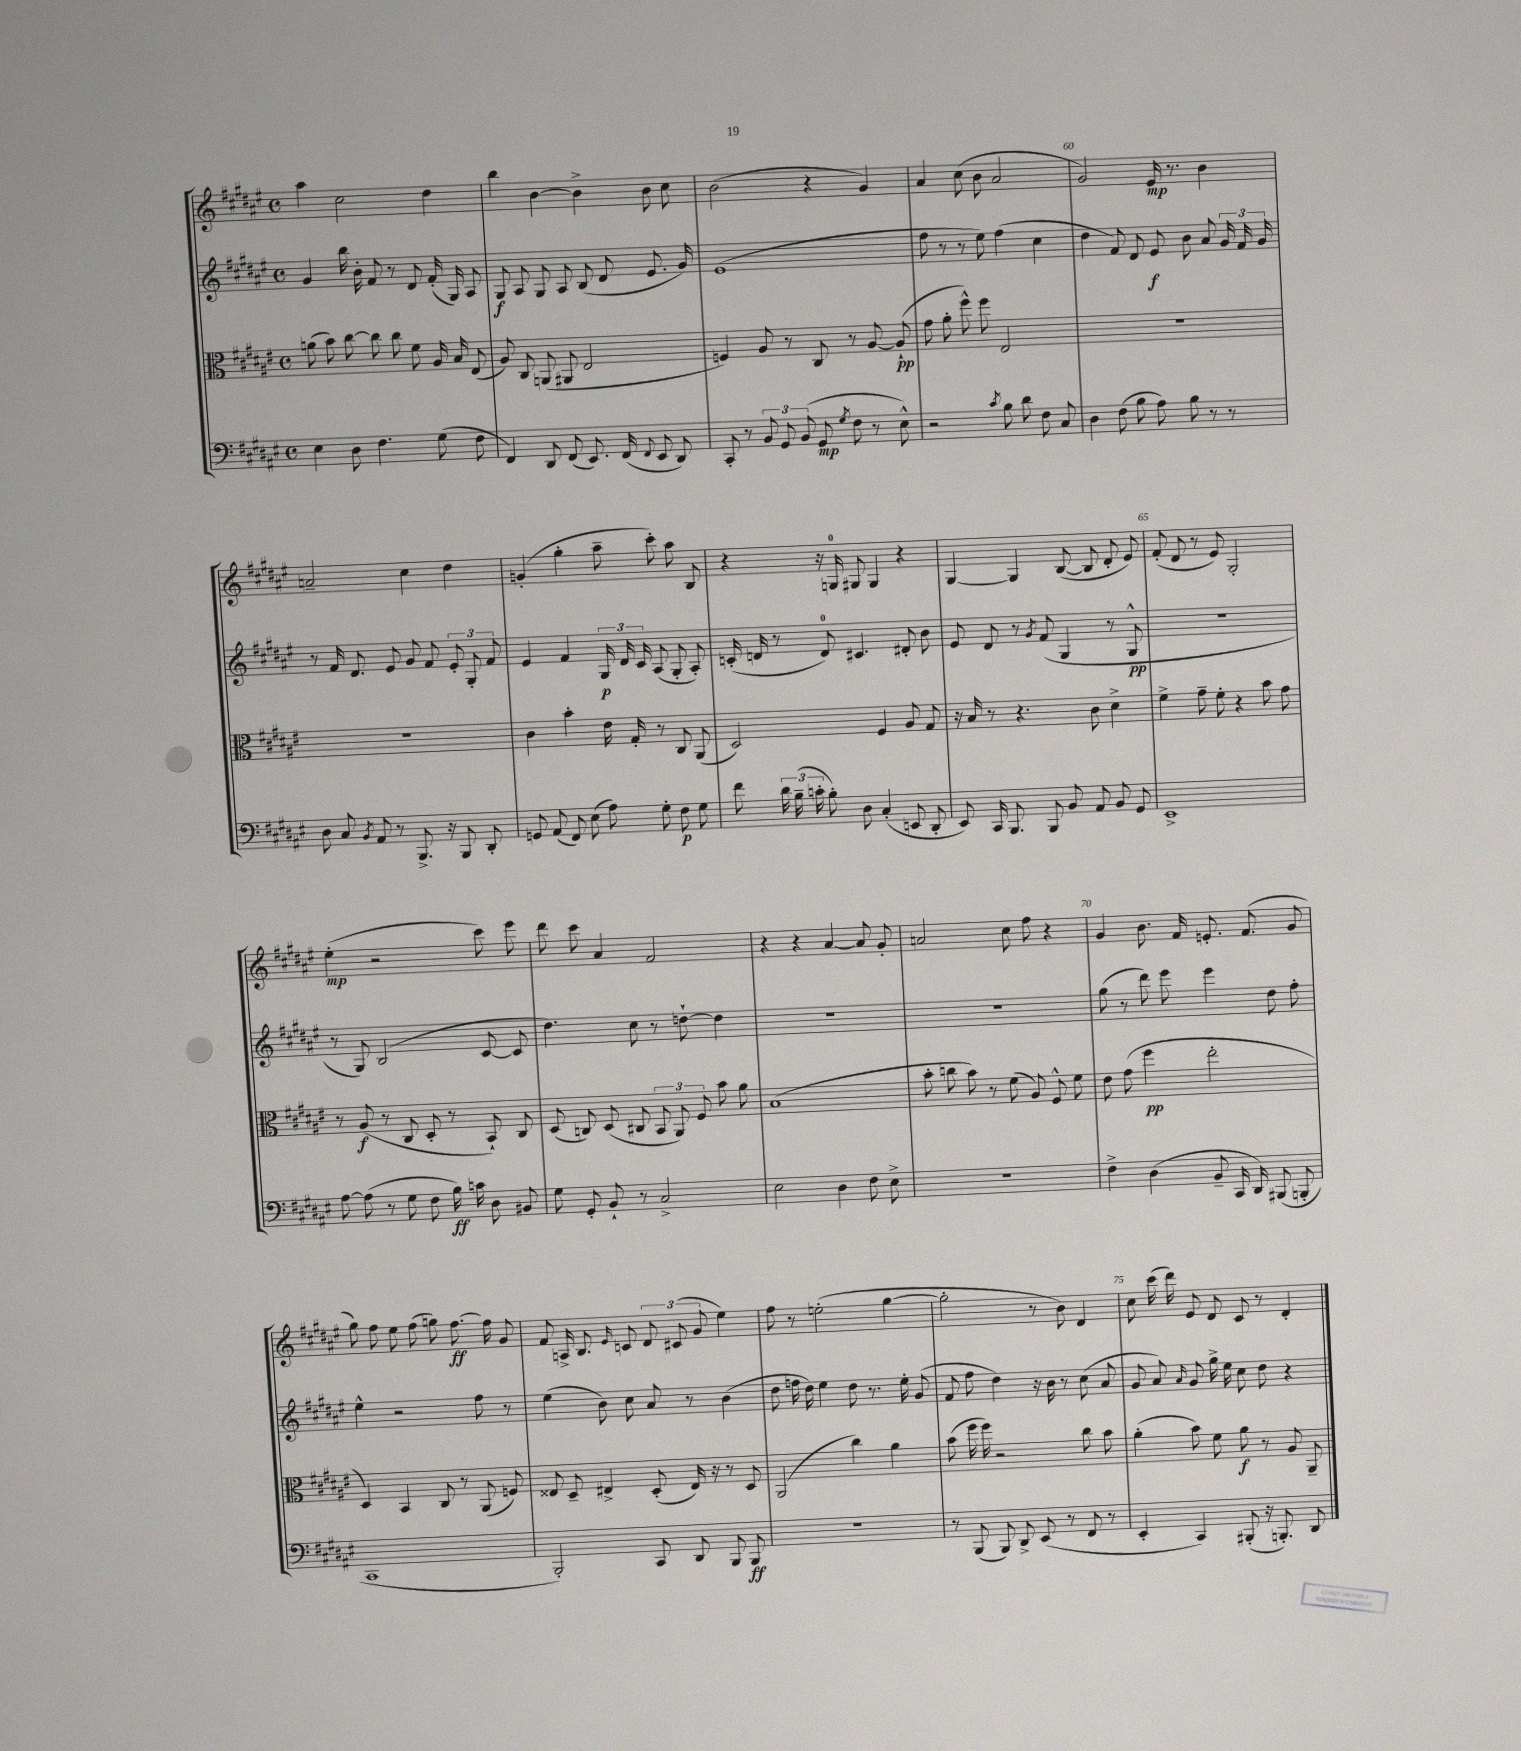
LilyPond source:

<<
\new StaffGroup <<
\new Staff = "s0" {
    \clef treble \key fis \major \defaultTimeSignature \time 4/4
    \autoBeamOff ais''4 cis''2 dis''4 |
    b''4 b'4~ b'4-> b'8 cis''8 |
    b'2( r4 gis'4) |
    ais'4 cis''8( b'8 ais'2 |
    gis'2) eis'16\mp r8. b'4 |
    a'2-- cis''4 dis''4 |
    g'4-.( gis''4-. ais''8-- cis'''8-.) ais''8 b8 |
    r4 r16 g16-0 gis8 gis4 r4 |
    gis4~ gis4 b8~( b8 dis'8-. eis'8) |
    fis'8-.( dis'8 r8 eis'8) gis2-. |
    eis''4-.\mp( r2 cis'''8) eis'''8 |
    dis'''8 cis'''8 ais'4 fis'2 |
    r4 r4 ais'4~ ais'8 gis'8-. |
    a'2 cis''8 fis''8 r4 |
    gis'4 b'8. fis'16 e'8.-. fis'8.( gis'8 |
    gis''8) fis''8 eis''8 fis''8( g''8) fis''8.~\ff fis''16 gis'8 |
    fis'8 a16-> b8. \grace { eis'16 } c'8 \tuplet 3/2 { dis'8 cis'8( gis'8 } eis''4) |
    fis''8 r8 e''2-.( gis''4~ |
    gis''2-. r8 b'8) dis'4 |
    cis''8 cis'''16( dis'''16) eis'8 dis'8 cis'8 r8 dis'4-. \bar "|." |
}
\new Staff = "s1" {
    \clef treble \key fis \major \defaultTimeSignature \time 4/4
    \autoBeamOff gis'4 b''16 b'16-. fis'8 r8 dis'8 fis'16-.( gis16) ais8 |
    gis8\f ais8 gis8 ais8 b8( dis'8 eis'8. gis'16) |
    eis'1( |
    fis''8 r8 r8 eis''8) fis''4( cis''4 |
    dis''4 fis'8) dis'8 eis'8\f b'8 ais'8 \tuplet 3/2 { gis'16 fis'16 gis'16 } |
    r8 fis'16 dis'8. eis'8 gis'8 fis'8 \tuplet 3/2 { eis'8-. gis8-. fis'8 } |
    eis'4 fis'4 \tuplet 3/2 { gis16\p dis'16 cis'16 } ais8( gis8-. ais8-.) |
    c'16-.( d'16 r8 d'8-0) cis'4. dis'8-. b'8 |
    eis'8 dis'8 r8 \acciaccatura { gis'8 } fis'8( gis4 r8 gis8-^\pp |
    R1 |
    r8 gis8) b2( cis'8~ cis'8 |
    dis''4.) cis''8 r8 d''8~-! d''4 |
    R1 |
    R1 |
    gis''8( r8 dis'''8) eis'''8 eis'''4 dis''8 fis''8-. |
    eis''4-^ r2 fis''8 r8 |
    eis''4( b'8) cis''8 ais'8 r8 b'4( |
    dis''8 f''16 dis''16) eis''4 dis''8 r8. eis''16-. gis'8( |
    fis'8 fis''8 dis''4) r16 b'16 r8 cis''8( ais'8 |
    gis'8 ais'8) \grace { ais'16 } gis'8 gis''16-> eis''16 cis''8 dis''8 r4 \bar "|." |
}
\new Staff = "s2" {
    \clef alto \key fis \major \defaultTimeSignature \time 4/4
    \autoBeamOff a'8( b'8) cis''8~ cis''8 cis''8 fis'8 ais16 b16 eis8( |
    ais8) cis8 a,8( ais,8 eis2 |
    f4) ais8 r8 cis8 r8 ais8~ ais8-!\pp( |
    gis'8 ais'8-. fis''8-^) fis''8 eis2 |
    R1 |
    R1 |
    cis'4 b'4-. eis'16 gis16-. r8 cis8 ais,8( |
    dis2) fis4 ais8 gis8 |
    r16 b16 r8 r4. cis'8 dis'4-> |
    fis'4-> gis'8-- fis'8-. r4 b'8 gis'8 |
    r8 ais8\f( r8 cis8 dis8-. r8 b,8-!) cis8 |
    dis8( c8) dis8( cis8 \tuplet 3/2 { b,8 ais,8) fis8 } b'8 ais'8 |
    b1( |
    b'8-. c''8 b'8) r8 fis'8( ais8) fis8-^ fis'8 |
    eis'8 gis'8( fis''4\pp eis''2-. |
    dis4) b,4 cis8 r8 ais,8( f8) |
    eisis8 dis8-- eis4-> dis8-.( eis16) r16 r8 dis8 |
    ais,2( cis''4) ais'4 |
    b'8( fis''16 fis''16) r2 cis''8 b'8 |
    ais'4-.( b'8) fis'8 ais'8\f r8 ais8 ais,8-- \bar "|." |
}
\new Staff = "s3" {
    \clef bass \key fis \major \defaultTimeSignature \time 4/4
    \autoBeamOff eis4 dis8 fis4. gis8( fis8 |
    fis,4) dis,8 fis,8( eis,8.) fis,16( \appoggiatura { fis,8 } eis,8 dis,8) |
    cis,8-. r8 \tuplet 3/2 { b,8 gis,8 b,8( } gis,8\mp \acciaccatura { gis8 } fis8 r8 eis8-^) |
    r2 \acciaccatura { cis'8 } b8 dis'8 fis8 cis8 |
    dis4 fis8( b8 ais8) b8 r8 r8 |
    dis8 cis8 \acciaccatura { b,8 } ais,8 r8 b,,8.-> r16 b,,8 dis,8-. |
    g,8 ais,8( fis,8) eis8( ais8) gis8-. fis8\p gis8 |
    fis'8 \tuplet 3/2 { dis'16 b16--( c'16-. } b8-.) dis8 cis4-.( e,8 dis,8-. |
    eis,8) cis,16 b,,8. b,,8 b,8 ais,8 b,8 gis,8 |
    eis,1-> |
    ais8~ ais8( r8 gis8 fis8 b16\ff) c'16 dis8 bis,8 |
    gis8 gis,8-. b,8-! r8 cis2-> |
    eis2 dis4 fis8 eis8-> |
    R1 |
    fis4-> dis4( b,8-- cis,16 dis,16) bis,,8( b,,8-. |
    cis,1 |
    b,,2-.) cis,8 dis,8 b,,8 b,,8\ff |
    R1 |
    r8 b,,8( b,,8) dis,8-> eis,8( r8 fis,8 r8 |
    eis,4-. cis,4) bis,,8-.( r16 b,,8.-.) dis,8 \bar "|." |
}
>>
>>
\layout { \context { \Score currentBarNumber = #56 \override BarNumber.break-visibility = ##(#f #t #t) barNumberVisibility = #(every-nth-bar-number-visible 5) } }
